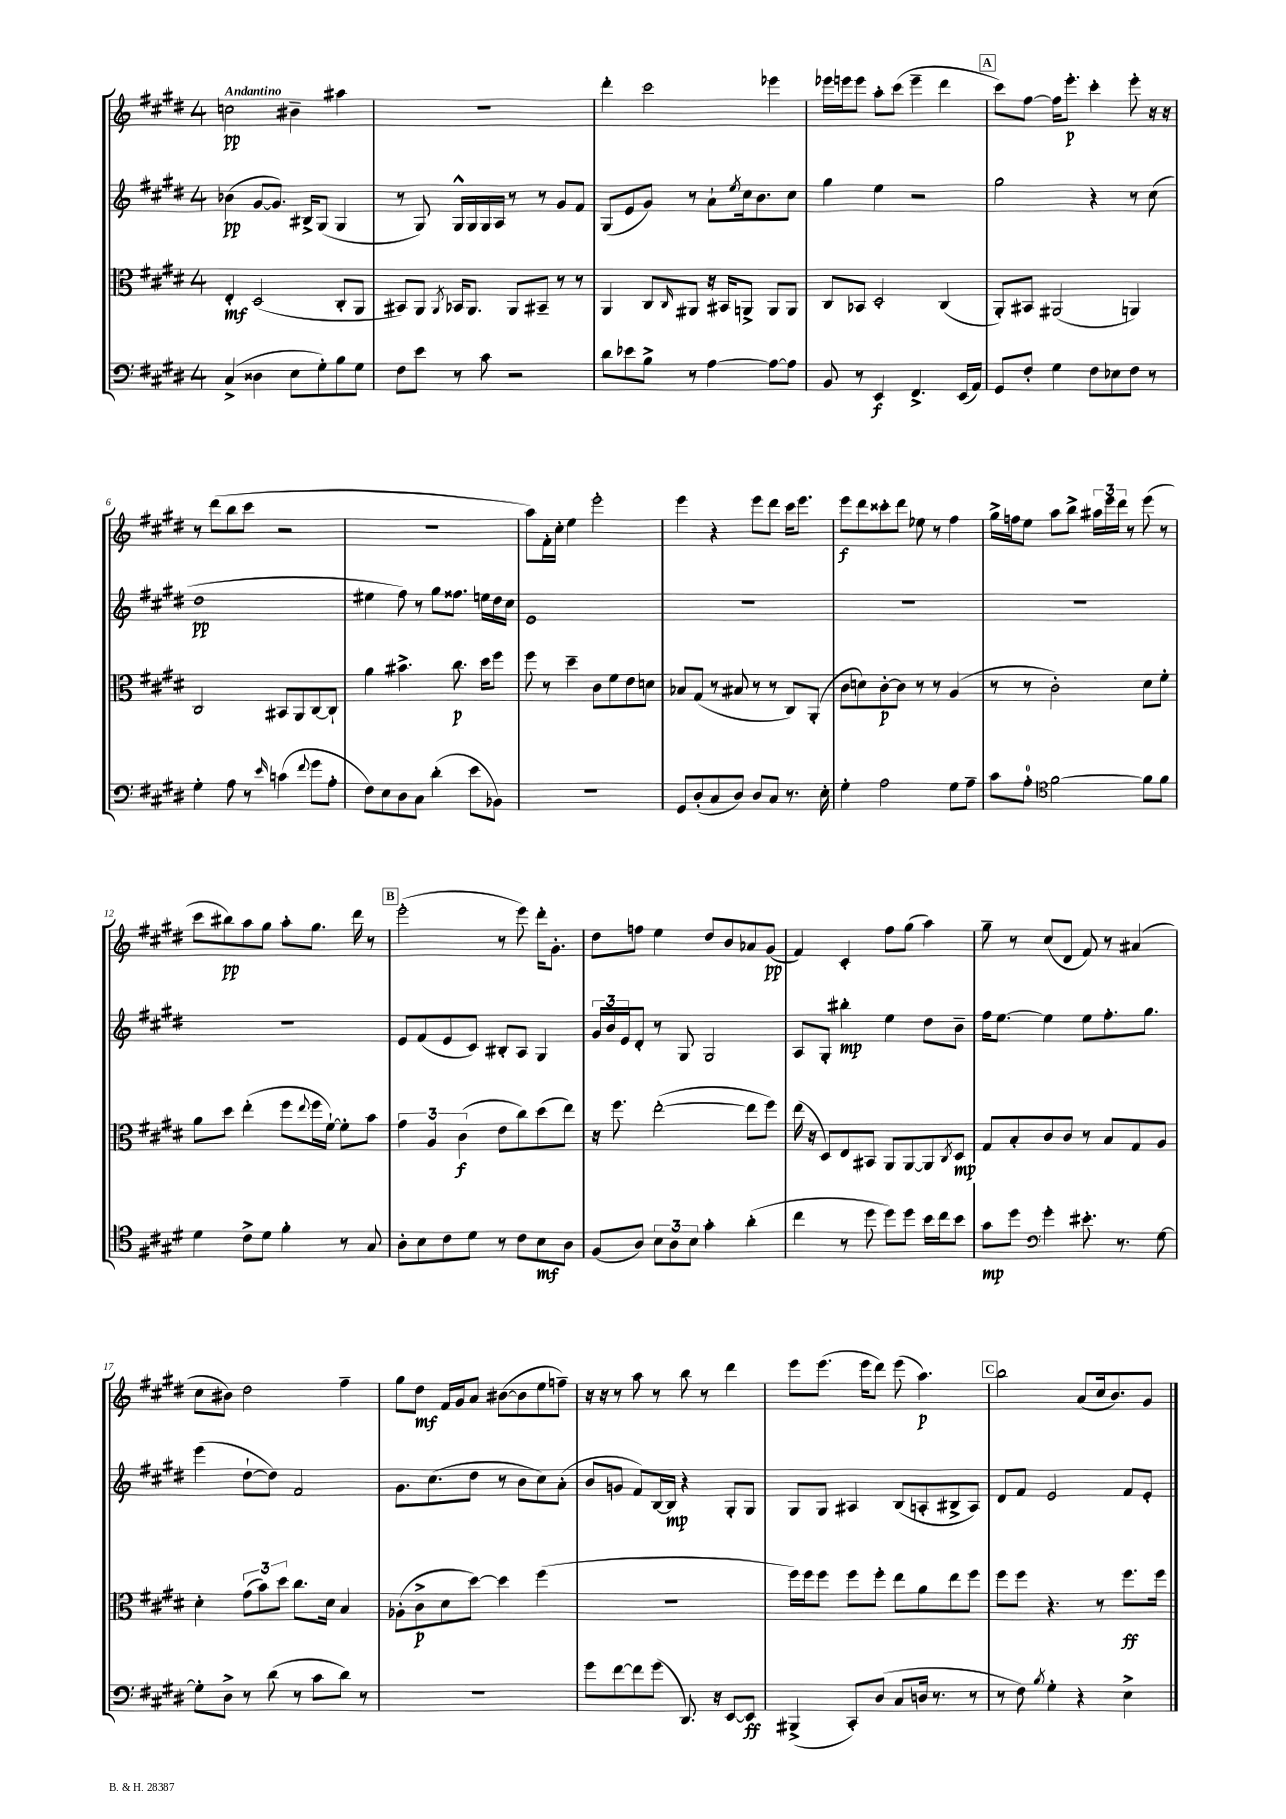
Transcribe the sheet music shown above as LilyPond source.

<<
\new StaffGroup <<
\new Staff = "s0" {
    \clef treble \key e \major \once \override Staff.TimeSignature.style = #'single-digit \time 4/4 \tempo "Andantino"
    c''2\pp bis'4-- ais''4 |
    R1 |
    dis'''4-. cis'''2 ees'''4 |
    ees'''16 e'''16 e'''8 a''8-. cis'''8( e'''4-- dis'''4 |
    \mark \markup { \box "A" } cis'''8) fis''8~ fis''16 e'''8.-.\p cis'''4-. e'''8-. r16 r16 |
    r8 dis'''8( b''8 cis'''8 r2 |
    R1 |
    a''8) fis'16-. cis''16-. e''4 e'''2-. |
    e'''4 r4 e'''8 dis'''8 cis'''16 e'''8. |
    e'''8\f dis'''8 cisis'''8-. dis'''8 ees''8 r8 fis''4 |
    gis''16-> f''16 e''8 a''8 b''8-> \tuplet 3/2 { ais''16 e'''16 dis'''16 } r8 e'''8( r8 |
    cis'''8 bis''8\pp) a''8 gis''8 a''8-. gis''8. dis'''16 r8 |
    \mark \markup { \box "B" } e'''2-.( r8 e'''8) dis'''16-. gis'8.-. |
    dis''8 f''8 e''4 dis''8 b'8 aes'8 gis'8\pp( |
    fis'4) cis'4-. fis''8 gis''8( a''4) |
    gis''8-- r8 cis''8( dis'8 fis'8) r8 ais'4( |
    cis''8 bis'8) dis''2 fis''4-- |
    gis''8 dis''8\mf fis'16 gis'16 a'8 bis'8~( bis'8 e''8 f''8--) |
    r16 r16 r8 a''8 r8 b''8 r8 dis'''4 |
    e'''8 e'''8.( e'''16 dis'''8) e'''8( a''4.\p) |
    \mark \markup { \box "C" } b''2 a'8( cis''16 b'8.) gis'8 \bar "|." |
}
\new Staff = "s1" {
    \clef treble \key e \major \once \override Staff.TimeSignature.style = #'single-digit \time 4/4
    bes'4\pp( gis'8~ gis'8.) bis16-> gis8( gis4 |
    r8 gis8) gis16-^ gis16 gis16 a16 r8 r8 gis'8 fis'8 |
    gis8( e'8 gis'8) r8 a'8-! \acciaccatura { e''8 } cis''16 b'8. cis''8 |
    gis''4 e''4 r2 |
    \mark \markup { \box "A" } gis''2 r4 r8 cis''8( |
    dis''1\pp |
    eis''4 fis''8) r8 gis''8 fisis''8. e''16 dis''16 cis''16 |
    e'1 |
    R1 |
    R1 |
    R1 |
    R1 |
    \mark \markup { \box "B" } e'8 fis'8( e'8 cis'8) bis8-. a8 gis4 |
    \tuplet 3/2 { gis'16 b'16 e'16 } dis'8-. r8 gis8 gis2 |
    a8 gis8-. bis''4-.\mp e''4 dis''8 b'8-- |
    fis''16 e''8.~ e''4 e''8 fis''8.-. gis''8. |
    e'''4( dis''8~-! dis''8) fis'2 |
    gis'8. cis''8.( dis''8 r8 b'8 cis''8) a'8-.( |
    b'8 g'8 fis'8) b16~ b16\mp r4 gis8-. gis8 |
    gis8 gis8 ais4 b8( a8-. bis8-> a8) |
    \mark \markup { \box "C" } dis'8 fis'8 e'2 fis'8 e'8-. \bar "|." |
}
\new Staff = "s2" {
    \clef alto \key e \major \once \override Staff.TimeSignature.style = #'single-digit \time 4/4
    e4-.\mf dis2( cis8-. a,8 |
    bis,8) a,8 \acciaccatura { a,8 } bes,16 a,8. a,8 bis,8-- r8 r8 |
    a,4 cis8 \grace { cis16 } ais,8 r16 bis,16 a,8-> a,8 a,8 |
    cis8 bes,8 dis2-. cis4( |
    \mark \markup { \box "A" } a,8-.) bis,8 ais,2( a,4) |
    cis2 bis,8 a,8 cis8~ cis8-! |
    a'4 bis'4.-> cis''8.\p dis''16 fis''8 |
    fis''8 r8 dis''4-- cis'8 fis'8 e'8 d'8 |
    bes8 gis8( r8 bis8 r8 r8 cis8) a,8-.( |
    cis'8 d'8) cis'8~-.\p cis'8 r8 r8 a4( |
    r8 r8 cis'2-.) dis'8 fis'8-. |
    a'8 dis''8 e''4-.( fis''8 \appoggiatura { e''8 } fis''16 fis'16~-!) fis'8-. b'8 |
    \mark \markup { \box "B" } \tuplet 3/2 { gis'4 a4 cis'4\f( } e'8 cis''8) dis''8( e''8) |
    r16 fis''8. e''2~-.( e''8 fis''8) |
    e''16( r16 dis8) e8 bis,8 a,8 a,8~ a,8 \acciaccatura { cis8 } dis8\mp |
    gis8 b8-. cis'8 cis'8 r8 b8 gis8 a8 |
    dis'4-. \tuplet 3/2 { gis'8( b'8) dis''8 } cis''8. dis'16 b4 |
    aes8-.( cis'8->\p dis'8 dis''8~) dis''4 fis''4( |
    R1 |
    fis''16) fis''16 fis''8 fis''8 fis''8-. e''8 a'8 e''8 fis''8 |
    \mark \markup { \box "C" } fis''8 fis''8 r4. r8 fis''8.\ff fis''16 \bar "|." |
}
\new Staff = "s3" {
    \clef bass \key e \major \once \override Staff.TimeSignature.style = #'single-digit \time 4/4
    cis4->( disis4 e8 gis8-.) b8 gis8 |
    fis8 e'8 r8 cis'8 r2 |
    dis'8 ees'8 b8-> r8 a4~ a8~ a8 |
    b,8 r8 e,4\f fis,4.-> e,16( a,16) |
    \mark \markup { \box "A" } gis,8 fis8-. gis4 fis8 ees8 fis8 r8 |
    gis4-. a8 r8 \grace { e'16 } c'4( \appoggiatura { fis'8 } gis'8 a8-. |
    fis8) e8 dis8 cis8 dis'4-.( e'8 bes,8) |
    R1 |
    gis,8 dis8-.( cis8 dis8) dis8 cis8 r8. e16-. |
    gis4-. a2 gis8 a8-- |
    cis'8 a8-0-. \clef tenor fis'2~ fis'8 fis'8 |
    dis'4 cis'8-> dis'8 fis'4-. r8 gis8 |
    \mark \markup { \box "B" } a8-. b8 cis'8 dis'8 r8 cis'8 b8\mf a8 |
    fis8( a8) \tuplet 3/2 { b8 a8 b8 } gis'4-. a'4-.( |
    cis''4 r8 dis''8 dis''8) dis''8 b'16 cis''16 b'8 |
    gis'8\mp dis''8 \clef bass gis'4-. eis'8.-. r8. gis8~ |
    gis8-. dis8-> r8 dis'8( r8 cis'8 dis'8) r8 |
    r1 |
    gis'8 fis'8~ fis'8 gis'8( dis,8.) r16 e,8~ e,8\ff |
    bis,,4->( cis,8-.) dis8( cis8 d16 r8. r8 |
    \mark \markup { \box "C" } r8 fis8) \acciaccatura { b8 } gis4-. r4 e4-> \bar "|." |
}
>>
>>
